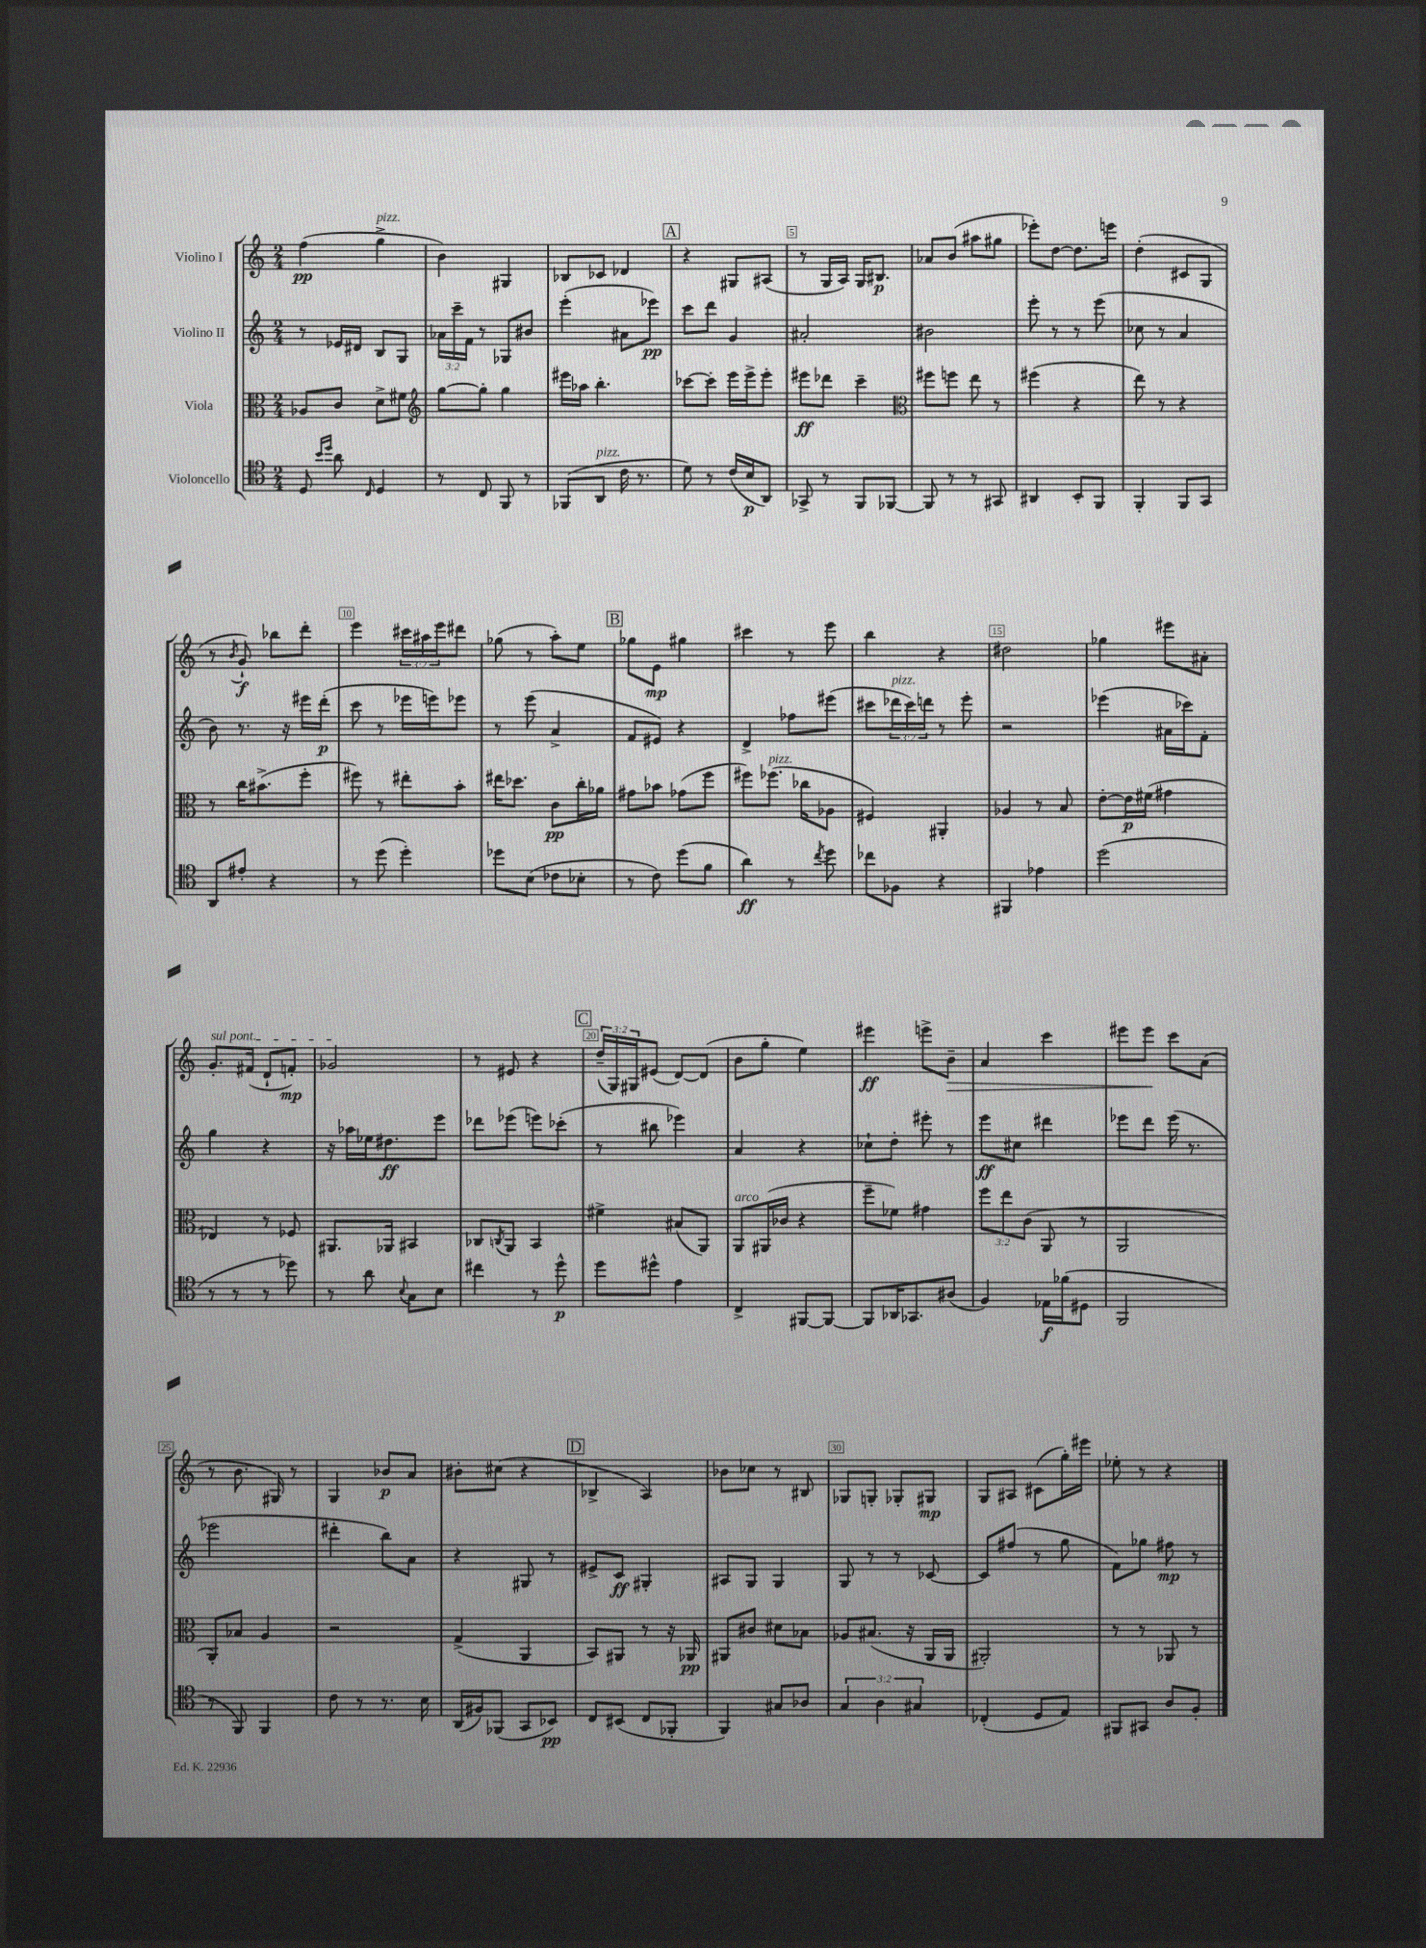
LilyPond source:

<<
\new StaffGroup <<
\new Staff = "s0" \with { instrumentName = "Violino I" } {
    \clef treble \key c \major \numericTimeSignature \time 2/4 \override Staff.TupletNumber.text = #tuplet-number::calc-fraction-text
    f''4\pp( g''4->^\markup { \italic "pizz." } |
    b'4) gis4 |
    bes8 ces'8 des'4 |
    \mark \markup { \box "A" } r4 gis8 ais8( |
    r8 g16 a16) g16 bis8.\p |
    aes'8 b'8( ais''8 gis''8 |
    ees'''8-.) d''8~ d''8. e'''16 |
    d''4-.( cis'8 g8 |
    r8 \acciaccatura { b'8 } g'8-!\f) bes''8 d'''8-. |
    e'''4 \tuplet 3/2 { cis'''16 ais''16 e'''16 } dis'''8 |
    ges''8( r8 a''8-.) e''8 |
    \mark \markup { \box "B" } ges''8 e'8\mp gis''4 |
    cis'''4 r8 e'''8 |
    b''4 r4 |
    dis''2 |
    ges''4 eis'''8 ais'8-. |
    \once \override TextSpanner.bound-details.left.text = \markup { \italic "sul pont." } g'8.-.\startTextSpan fis'16( d'8-! f'8-.\mp) |
    ges'2\stopTextSpan |
    r8 eis'8 r4 |
    \mark \markup { \box "C" } \tuplet 3/2 { d''16--( g16) gis16 } eis'8( d'8~) d'8( |
    b'8 g''8-. e''4) |
    eis'''4\ff e'''8-> b'8--\> |
    a'4 c'''4 |
    eis'''8 eis'''8\! c'''8 a'8( |
    r8 b'8. gis16) r8 |
    g4 bes'8\p a'8 |
    bis'8-. cis''8( r4 |
    \mark \markup { \box "D" } bes4-> a4) |
    bes'8 ces''8 r8 bis8 |
    ges8 g8-. ges8-. gis8\mp |
    g8 ais8 cis'8( g''16-.) eis'''16 |
    ees''8-. r8 r4 \bar "|." |
}
\new Staff = "s1" \with { instrumentName = "Violino II" } {
    \clef treble \key c \major \numericTimeSignature \time 2/4 \override Staff.TupletNumber.text = #tuplet-number::calc-fraction-text
    r8 ees'16 dis'16 b8 g8 |
    \tuplet 3/2 { aes'16 c'''16-- f'16 } r8 ges8 bis'8 |
    e'''4-.( ais'8 ees'''8\pp) |
    \mark \markup { \box "A" } c'''8 d'''8 g'4 |
    ais'2-. |
    bis'2 |
    e'''8-. r8 r8 e'''8( |
    ces''8 r8 a'4 |
    b'8) r8. r16 eis'''16 d'''16-.\p( |
    c'''8 r8 ees'''16 e'''16) ees'''8 |
    r8 e'''8( a'4-> |
    \mark \markup { \box "B" } f'8 eis'8) r4 |
    d'4-> fes''8 eis'''8( |
    cis'''8 \tuplet 3/2 { des'''16^\markup { \italic "pizz." } cis'''16) d'''16 } r8 e'''8-. |
    r2 |
    ees'''4( ais'16 ces'''16) f'8-. |
    g''4 r4 |
    r16 aes''16 ees''16 dis''8.\ff e'''8 |
    des'''8 ees'''8( e'''8) ces'''8-.( |
    \mark \markup { \box "C" } r8 bis''8 ees'''4) |
    a'4 r4 |
    ces''8-! d''8-. eis'''8-. r8 |
    e'''8\ff cis''8 dis'''4 |
    ees'''8 d'''8 ees'''16( r8. |
    ees'''2 |
    dis'''4-. b''8) a'8 |
    r4 gis8 r8 |
    \mark \markup { \box "D" } eis'8-> c'8\ff gis4-. |
    ais8 g8 g4 |
    g8 r8 r8 ces'8~ |
    ces'8 fis''8( r8 g''8 |
    f'8) ges''8 fis''8\mp r8 \bar "|." |
}
\new Staff = "s2" \with { instrumentName = "Viola" } {
    \clef alto \key c \major \numericTimeSignature \time 2/4 \override Staff.TupletNumber.text = #tuplet-number::calc-fraction-text
    aes8 c'8 d'8-> fis'8 |
    \clef treble g''8~ g''8-. g''4 |
    eis'''16 aes''16 b''4.-. |
    \mark \markup { \box "A" } ces'''8~ ces'''8-. e'''16 e'''16-> e'''8-. |
    eis'''8\ff des'''8 c'''4-- |
    \clef alto fis''8 f''8 e''8 r8 |
    fis''4( r4 |
    e''8) r8 r4 |
    r8 c''16 bis'8.->( f''8-. |
    fis''8) r8 eis''8-. b'8-. |
    eis''16 des''8. c'8\pp c''16-. aes'16 |
    \mark \markup { \box "B" } gis'8 bes'8 ges'8( f''8 |
    fis''8) fes''8.^\markup { \italic "pizz." }( ces''16 aes8 |
    fis4) ais,4-. |
    aes4 r8 b8 |
    e'8~-. e'16\p fis'16( gis'4 |
    ees4) r8 fes8 |
    ais,8. aes,16 bis,4 |
    ces8 \acciaccatura { c8 } a,8 b,4 |
    \mark \markup { \box "C" } fis'4-> bis8( a,8) |
    a,8^\markup { \italic "arco" } ais,16( ces'16 r4 |
    f''8-- fes'8) gis'4 |
    \tuplet 3/2 { f''8 e''8 c'8( } a,8 r8 |
    a,2 |
    a,8-.) bes8 a4 |
    r2 |
    g4->( a,4 |
    \mark \markup { \box "D" } b,8) ais,8 r8 r16 aes,16\pp |
    ais,8 cis'8 dis'8 bes8 |
    aes8 bis8.( r16 a,16 a,16 |
    ais,2-.) |
    r8 r8 aes,8 r8 \bar "|." |
}
\new Staff = "s3" \with { instrumentName = "Violoncello" } {
    \clef tenor \key c \major \numericTimeSignature \time 2/4 \override Staff.TupletNumber.text = #tuplet-number::calc-fraction-text
    d8 \grace { b'16 d''16 } a'8 \grace { c16 } d4 |
    r8 c8 f,8 r8 |
    fes,8( a,8^\markup { \italic "pizz." } c'16 r8. |
    \mark \markup { \box "A" } d'8) r8 c'16( b16\p a,8) |
    ges,8-> r8 f,8 fes,8~ |
    fes,8 r8 r8 gis,8 |
    ais,4 b,8-. f,8 |
    f,4-. f,8 g,8 |
    a,8 eis'8-. r4 |
    r8 d''8( d''4-.) |
    des''8 b8( ces'8 bes8-. |
    \mark \markup { \box "B" } r8 c'8) d''8( f'8 |
    a'4\ff) r8 \acciaccatura { c''8 } d''8 |
    ces''8 fes8 r4 |
    fis,4 ees'4 |
    d''2( |
    r8 r8 r8 des''8) |
    r8 a'8 \appoggiatura { b8 } g8 b8 |
    cis''4 r8 d''8-^\p |
    \mark \markup { \box "C" } d''8 dis''8-^ e'4 |
    c4-> fis,8~ fis,8~ |
    fis,8 aes,16 ges,8. ais8( |
    f4) ees16\f fes'16( dis8 |
    f,2 |
    r8 f,8) f,4 |
    c'8 r8 r8. b16 |
    a,16( fis16) fes,8( g,8 bes,8\pp) |
    \mark \markup { \box "D" } c8 bis,8( c8 fes,8-. |
    f,4) gis8 aes8 |
    \tuplet 3/2 { g4 a4 gis4 } |
    ces4-.( d8 e8) |
    fis,8 gis,8 a8 f8-. \bar "|." |
}
>>
>>
\layout { \context { \Score \override BarNumber.break-visibility = ##(#f #t #t) barNumberVisibility = #(every-nth-bar-number-visible 5) \override BarNumber.stencil = #(make-stencil-boxer 0.1 0.3 ly:text-interface::print) } }
